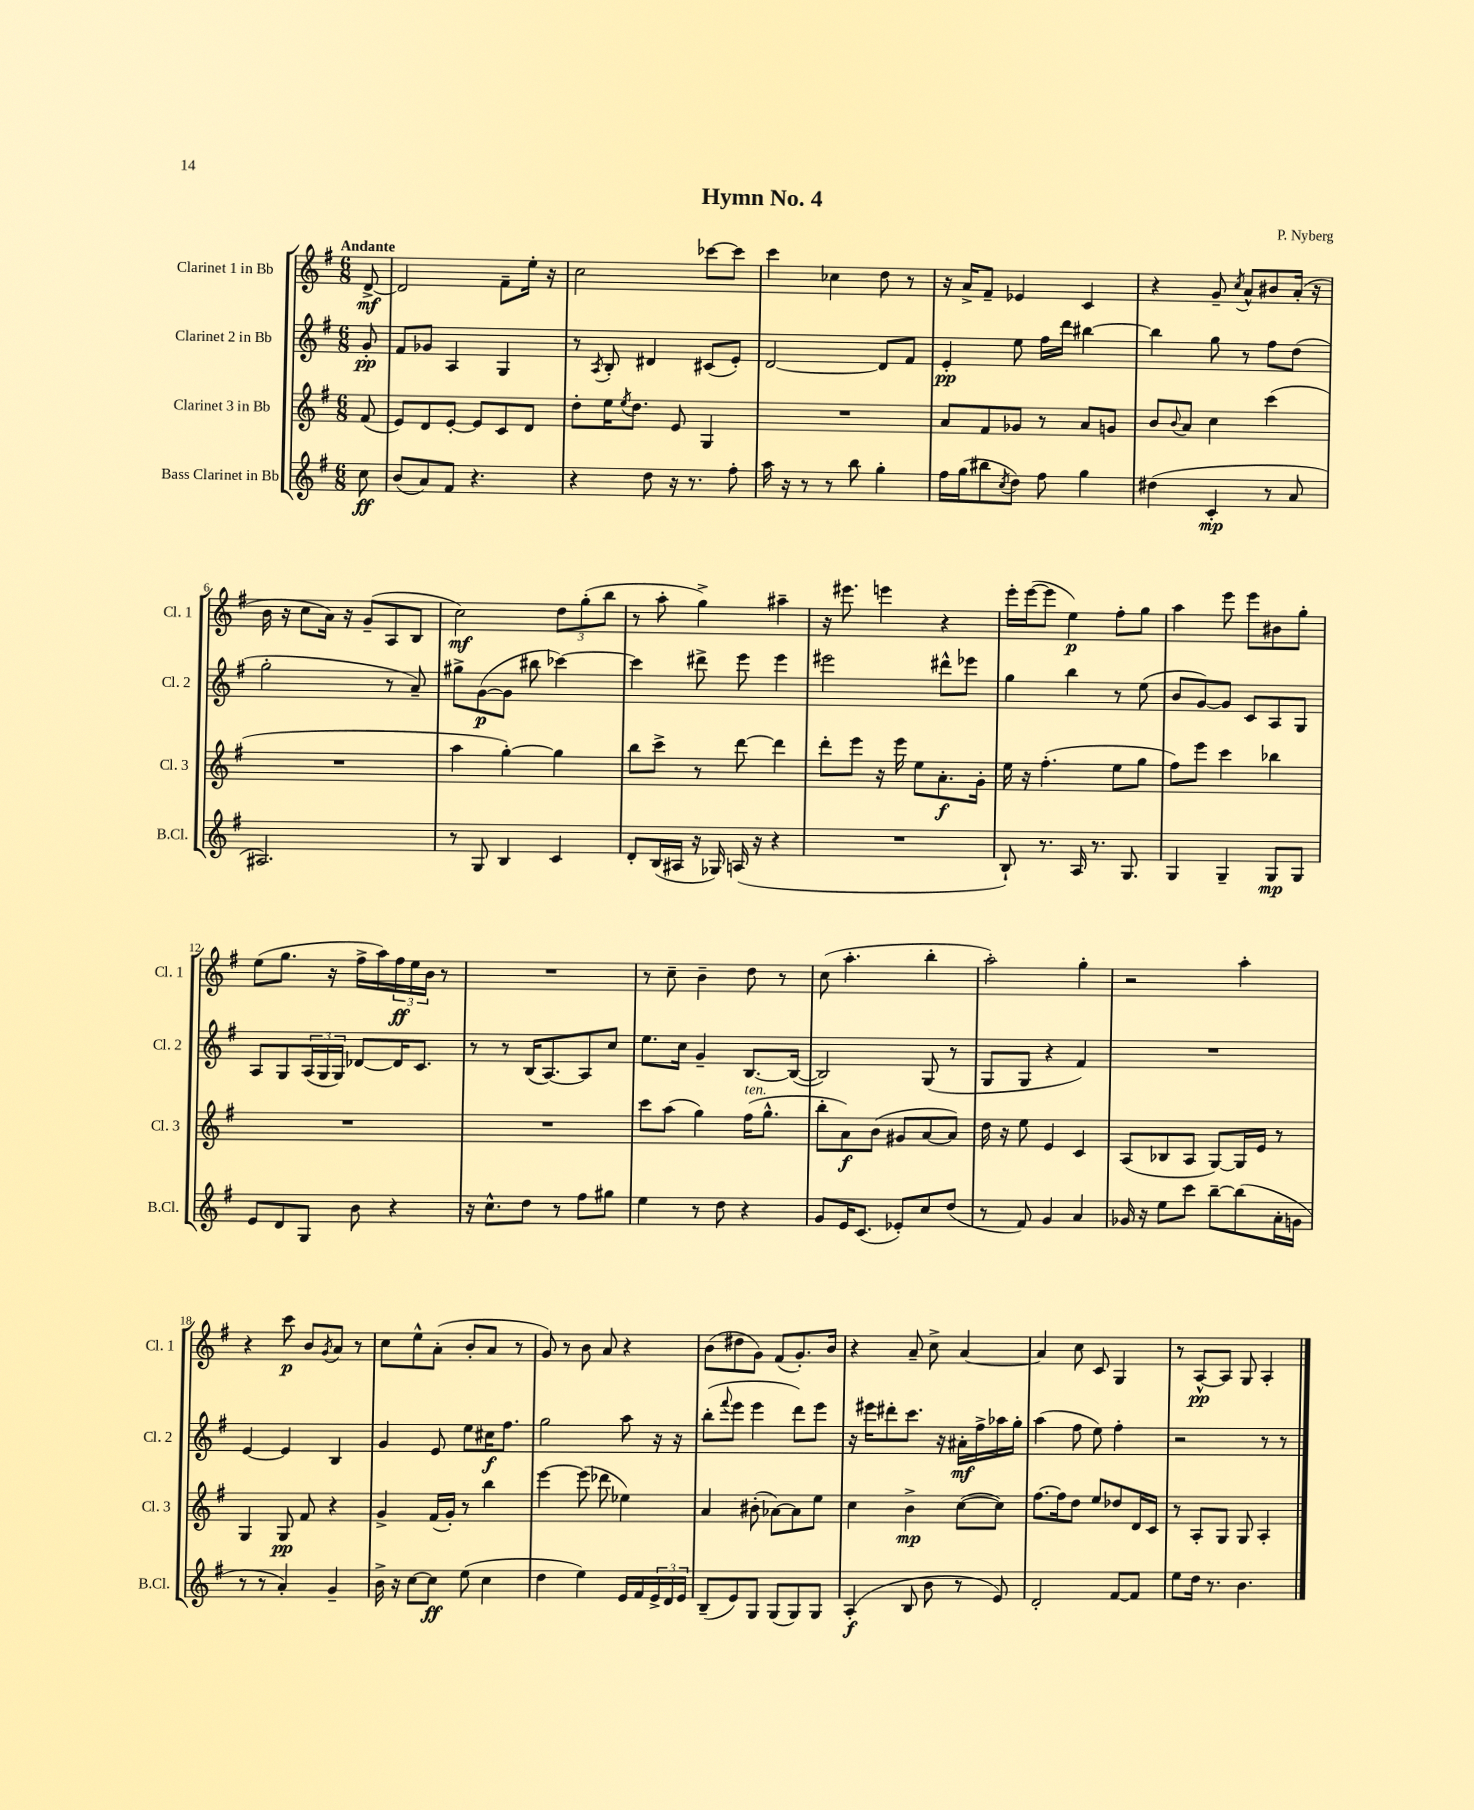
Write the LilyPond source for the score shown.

\header { title = "Hymn No. 4" composer = "P. Nyberg" }
<<
\new StaffGroup <<
\new Staff = "s0" \with { instrumentName = "Clarinet 1 in Bb" shortInstrumentName = "Cl. 1" } {
    \clef treble \key g \major \numericTimeSignature \time 6/8 \partial 8 \tempo "Andante"
    d'8~->\mf |
    d'2 fis'8-- e''16-. r16 |
    c''2 ces'''8~ ces'''8 |
    c'''4 ces''4 d''8 r8 |
    r16 a'16-> fis'8-- ees'4 c'4 |
    r4 g'8-- \acciaccatura { c''8 } a'8-^ bis'8 a'16-.( r16 |
    b'16 r16 c''8 a'16) r16 g'8--( a8 b8 |
    c''2\mf) \tuplet 3/2 { d''8 g''8-.( b''8 } |
    r8 a''8-. g''4->) ais''4-- |
    r16 eis'''8. e'''4 r4 |
    e'''16-. e'''16~( e'''8 e''4\p) fis''8-. g''8 |
    a''4 e'''8 e'''8 bis'8 g''8-. |
    e''8( g''8. r16 fis''16-> a''16) \tuplet 3/2 { fis''16\ff e''16 b'16 } r8 |
    R2. |
    r8 c''8-- b'4-- d''8 r8 |
    c''8( a''4.-. b''4-. |
    a''2-.) g''4-. |
    r2 a''4-. |
    r4 c'''8\p b'8 \acciaccatura { g'8 } a'8 r8 |
    c''8 e''8-^ a'8-.( b'8-. a'8 r8 |
    g'8) r8 b'8 a'8 r4 |
    b'8( dis''8 g'8) fis'8( g'8.-.) b'16 |
    r4 a'8-- c''8-> a'4~ |
    a'4 c''8 c'8 g4 |
    r8 a8~-^\pp a8 g8 a4-. \bar "|." |
}
\new Staff = "s1" \with { instrumentName = "Clarinet 2 in Bb" shortInstrumentName = "Cl. 2" } {
    \clef treble \key g \major \numericTimeSignature \time 6/8 \partial 8
    g'8-.\pp |
    fis'8 ges'8 a4 g4 |
    r8 \acciaccatura { a8 } b8-. dis'4 cis'8( e'8-.) |
    d'2~ d'8 fis'8 |
    e'4-.\pp e''8 fis''16 d'''16 bis''4~ |
    bis''4 g''8 r8 fis''8 d''8( |
    g''2-. r8 a'8--) |
    gis''8-> g'8~\p( g'8 bis''8 ces'''4~) |
    ces'''4 dis'''8-> e'''8 e'''4 |
    eis'''2 dis'''8-^ ees'''8 |
    g''4 b''4 r8 e''8( |
    b'8 g'8~) g'8 c'8 a8 g8 |
    a8 g8 \tuplet 3/2 { a16( g16 g16) } des'8~ des'16 c'8. |
    r8 r8 b16( a8.~) a8 c''8 |
    e''8. c''16 g'4-- b8.~ b16~( |
    b2) g8( r8 |
    g8 g8 r4 fis'4) |
    R2. |
    e'4~ e'4 b4 |
    g'4 e'8 e''8 cis''16\f fis''8. |
    g''2 a''8 r16 r16 |
    b''8-.( \appoggiatura { fis'''8 } e'''8 e'''4 d'''8) e'''8 |
    r16 eis'''16 dis'''8-. c'''8. r16 ais'16-.\mf fis''16-> aes''16 g''16-. |
    a''4( fis''8 e''8) fis''4-. |
    r2 r8 r8 \bar "|." |
}
\new Staff = "s2" \with { instrumentName = "Clarinet 3 in Bb" shortInstrumentName = "Cl. 3" } {
    \clef treble \key g \major \numericTimeSignature \time 6/8 \partial 8
    fis'8( |
    e'8) d'8 e'8~-. e'8 c'8 d'8 |
    d''8-. e''16 \acciaccatura { e''8 } d''8. e'8 g4 |
    R2. |
    a'8 fis'8 ges'8 r8 a'8 g'8 |
    b'8 \appoggiatura { b'8 } a'8 c''4 c'''4( |
    R2. |
    a''4 g''4~-.) g''4 |
    b''8 c'''8-> r8 d'''8~ d'''4 |
    d'''8-. e'''8 r16 e'''16 e''8 a'8.-.\f g'16-. |
    e''16 r16 fis''4.-.( e''8 g''8 |
    fis''8) e'''8 c'''4 bes''4 |
    R2. |
    R2. |
    c'''8 a''8( g''4) fis''16^\markup { \italic "ten." }( g''8.-^ |
    b''8-. a'8\f) b'8( gis'8 a'8~ a'8) |
    d''16 r16 e''8 e'4 c'4 |
    a8( bes8 a8 g8~) g16 e'16 r8 |
    g4 g8\pp fis'8 r4 |
    g'4-> fis'16( g'16-.) r8 b''4 |
    e'''4~ e'''8( des'''8 ees''4) |
    a'4 bis'8-.( aes'8~) aes'8 e''8 |
    c''4 b'4->\mp c''8~( c''8) |
    fis''8.~ fis''16 d''8 e''8 des''8 d'16 c'16 |
    r8 a8-. g8 g8 a4-. \bar "|." |
}
\new Staff = "s3" \with { instrumentName = "Bass Clarinet in Bb" shortInstrumentName = "B.Cl." } {
    \clef treble \key g \major \numericTimeSignature \time 6/8 \partial 8
    c''8\ff |
    b'8( a'8) fis'8 r4. |
    r4 d''8 r16 r8. fis''8-. |
    a''16 r16 r8 r8 b''8 g''4-. |
    fis''16 g''16( bis''8 \acciaccatura { c''8 } d''8) fis''8 g''4 |
    dis''4( c'4-.\mp r8 a'8 |
    ais2.) |
    r8 g8 b4 c'4 |
    d'8-. b16( ais16 r16 ges16) a16( r16 r4 |
    R2. |
    b8-!) r8. a16 r8. g8. |
    g4 g4-- g8\mp g8 |
    e'8 d'8 g8 b'8 r4 |
    r16 c''8.-^ d''8 r8 fis''8 gis''8 |
    e''4 r8 d''8 r4 |
    g'8 e'16 c'8.( ees'8-.) c''8 d''8( |
    r8 fis'8) g'4 a'4 |
    ges'16 r16 e''8 c'''8 b''8~-- b''8( a'16-. g'16 |
    r8 r8 a'4-.) g'4-- |
    b'16-> r16 c''8~ c''8\ff e''8( c''4 |
    d''4 e''4) e'16 fis'16 \tuplet 3/2 { e'16-> d'16 e'16 } |
    b8--( e'8) g8 g8( g8) g8 |
    a4-.\f( b8 b'8 r8 e'8) |
    d'2-. fis'8~ fis'8 |
    e''8 d''16 r8. b'4. \bar "|." |
}
>>
>>
